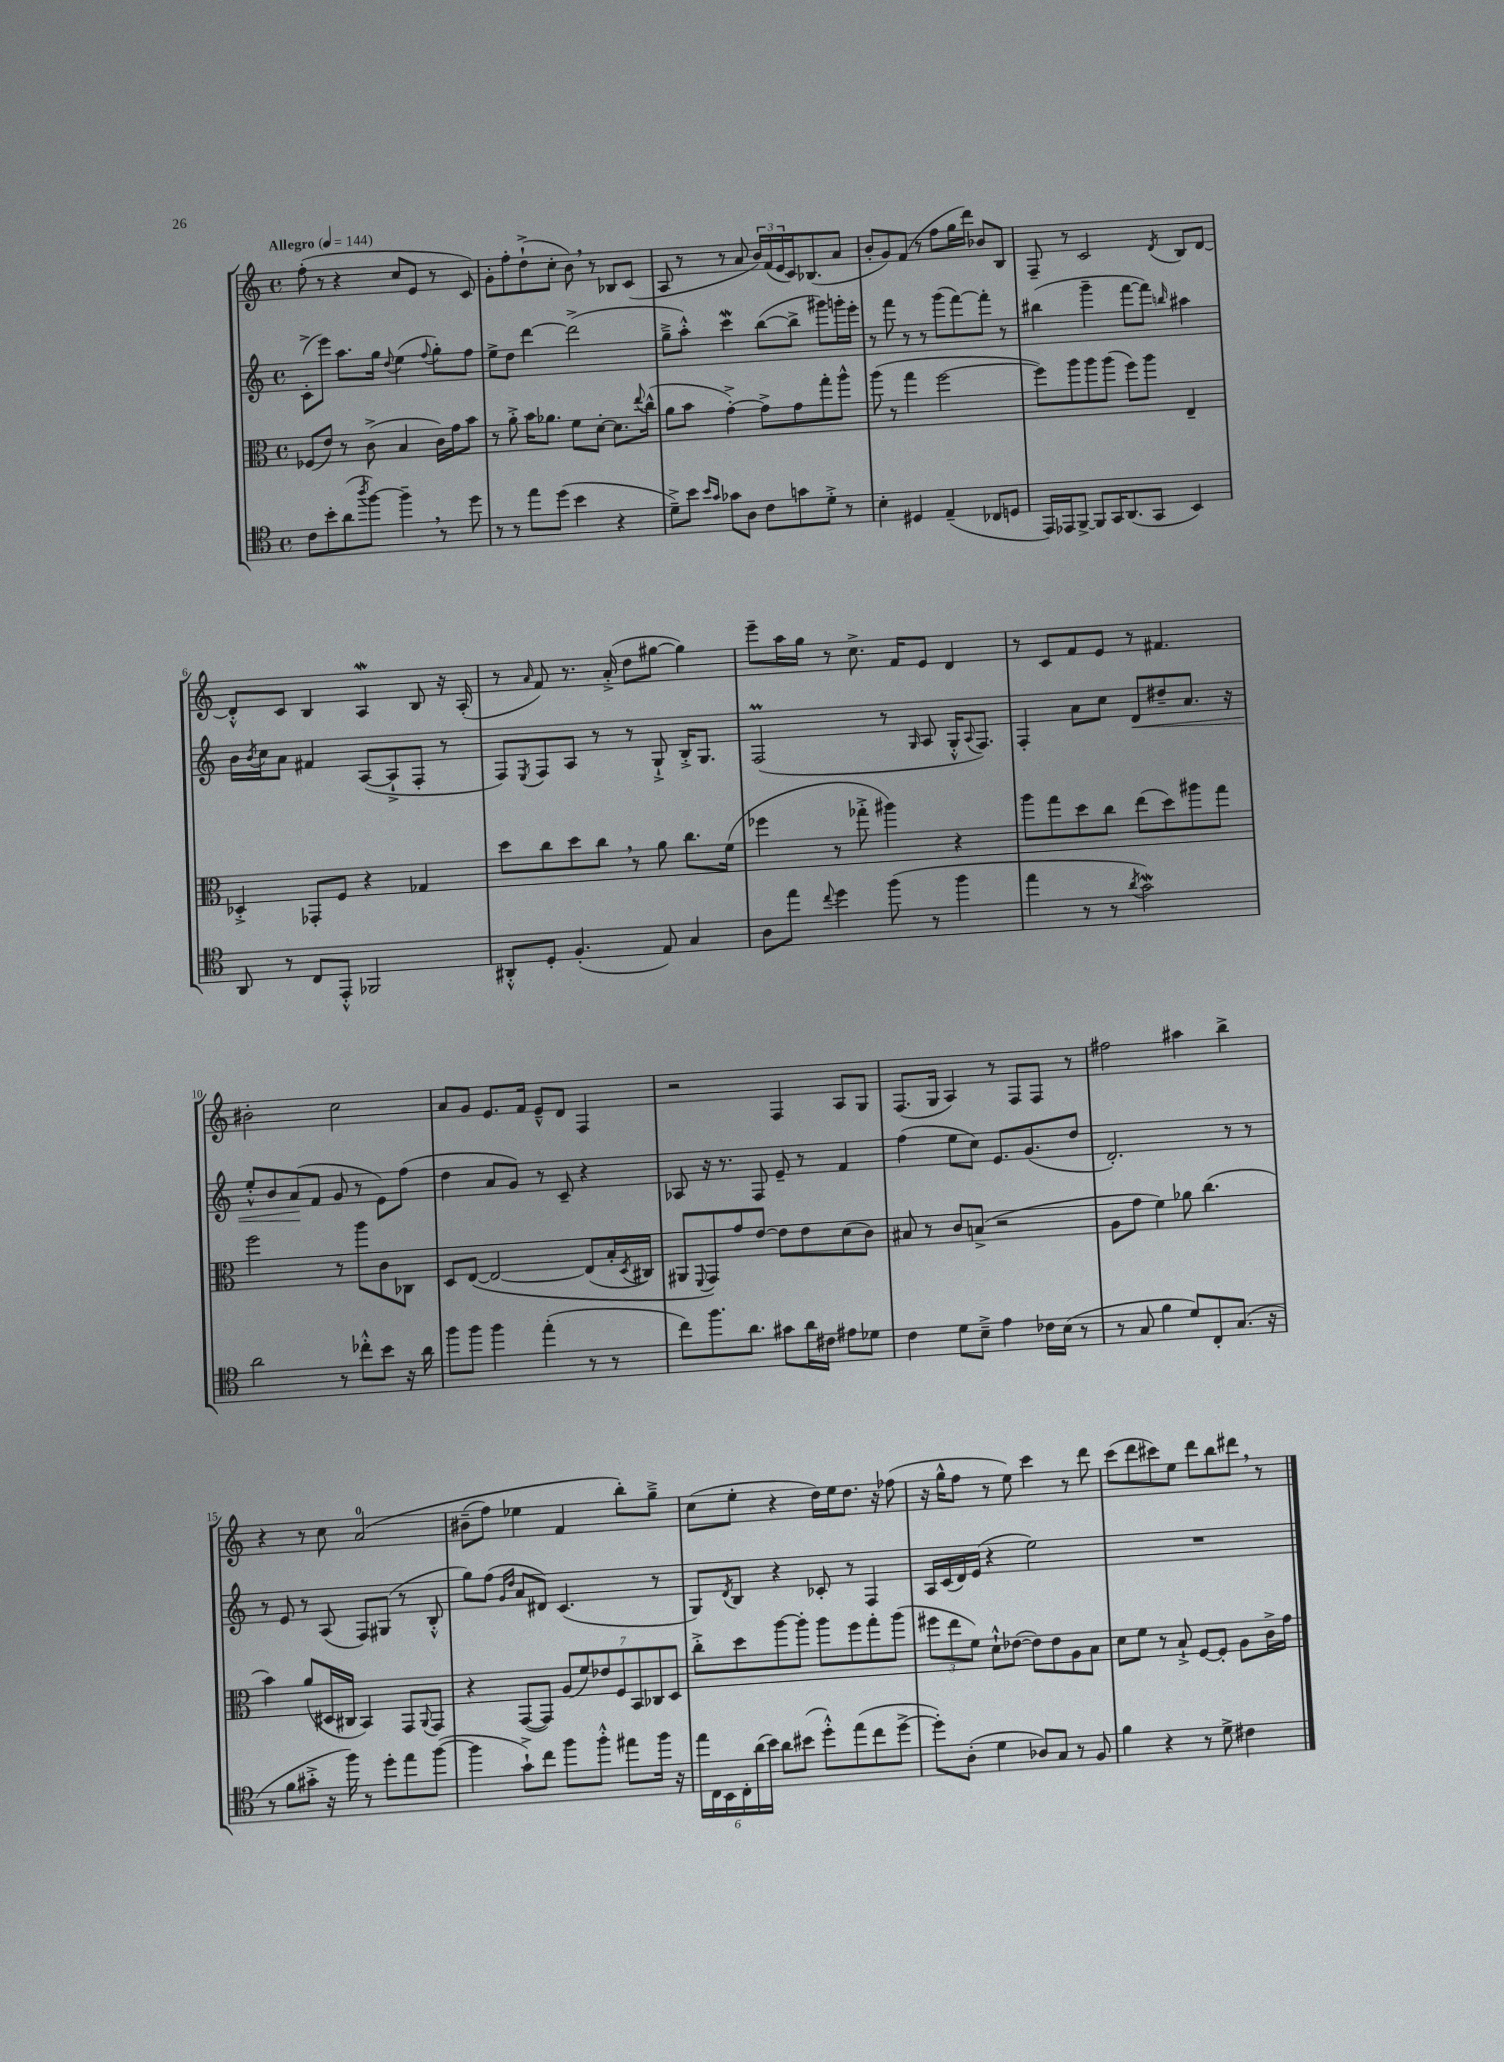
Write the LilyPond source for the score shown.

<<
\new StaffGroup <<
\new Staff = "s0" {
    \clef treble \key c \major \defaultTimeSignature \time 4/4 \tempo "Allegro" 4 = 144
    f''8-.( r8 r4 c''8 e'8 r8 c'8) |
    g'8-. f''8-. d''8-!->( c''8-. b'8) \breathe r8 bes8 c'8( |
    a8 r8 r8 a'8 \tuplet 3/2 { b'16) f'16( e'16 } c'16) bes8.( a'8 |
    b'8-. g'8) f'8( r8 f''8 g''16 d'''16) bes'8 b8 |
    f8-- r8 c'2 \acciaccatura { d'8 } b8 d'8~ |
    d'8-.-^ c'8 b4 a4\mordent b8 r16 a16-.( |
    r8 \grace { a'16 } f'8) r8. a'16-.->( d''8 gis''8~ gis''4) |
    e'''8-- a''16 g''16 r8 c''8.-> f'16 e'8 d'4 |
    r8 c'8 f'8 e'8 r8 fis'4. |
    bis'2-. c''2 |
    a'8 g'8 e'8. f'16 e'8---^ d'8 f4 |
    r2 f4 a8 g8 |
    f8.( g16 a4) r8 f8 f8 r8 |
    fis''2 ais''4 b''4-> |
    r4 r8 c''8 a'2-0\( |
    bis'8--( f''8) ees''4 f'4 b''8-.\) g''8---> |
    c''8( e''8-. r4 d''16) e''16 d''8. r16 fes''8( |
    r16 g''16-^ f''8 r8 e''8) c'''4 r8 d'''8 |
    c'''8( d'''8 cis'''8) e''8 d'''8 b''8 dis'''8 \breathe r8 \bar "|." |
}
\new Staff = "s1" {
    \clef treble \key c \major \defaultTimeSignature \time 4/4
    c'8-.->( e'''8) a''8. g''16 \appoggiatura { d''8 } e''4( \appoggiatura { f''8 } g''8-.) f''8 |
    e''8-> d''8 d'''4~ d'''2->( |
    g''8---> a''8-.-^) c'''4\mordent b''8~( b''8-> gis'''8) g'''16-. e'''16-. |
    r8 f'''8 r8 r8 g'''8( f'''8~) f'''8-. r8 |
    bis''4( g'''4-- f'''8~ f'''8) \grace { b''16 } ais''4 |
    b'16 \acciaccatura { b'8 } c''16 a'8 fis'4 a8~( a8-!-> f8-. r8 |
    f8) \acciaccatura { e8 } f8 a8 r8 r8 g8-!-> b16-.-> g8. |
    f2\prall( r8 \grace { g16 } a8 g16-.-^ \appoggiatura { a8 } f8.) |
    f4-. a'8 c''8 d'8\< dis''8-- a'8. r16 |
    e''8-.-^ b'8 a'8\!( f'8 g'8 r8 e'8) f''8( |
    d''4 a'8 g'8) r8 c'8-- r4 |
    aes8 r16 r8. f8 e'8-- r8 f'4 |
    f''4( e''8 c''8) e'8. g'8.( d''8 |
    d'2.-.) r8 r8 |
    r8 e'8 r8 a8( f8) gis8( r8 b8-.-^ |
    g''8) f''8( \grace { g'16 d''16 } a'8 dis'8) c'4.( r8 |
    g8) \acciaccatura { d'8 } b8 r4 ces'8-. r8 f4 |
    a16 c'16( d'16) e'16( r4 e''2) |
    R1 \bar "|." |
}
\new Staff = "s2" {
    \clef alto \key c \major \defaultTimeSignature \time 4/4
    fes8( e'8) r8 c'8->( b4 c'16) g'16 b'8 |
    r8 a'8-.-> b'16 aes'8. f'8 d'8~-. d'8. \appoggiatura { e''8 } c''16-^( |
    a'8 b'8 g'4~-.->) g'8-> g'8 g''8-. a''8-^ |
    a''8( r8 g''4 f''2~ |
    f''8) a''8 a''8 a''8( f''8) a''8 e4-- |
    des4-.-> ges,8-. f8 r4 ges4 |
    d''8 c''8 d''8 c''8 \breathe r8 a'8 c''8. f'16( |
    fes''4 r8 ges''8-.-> ais''4) r4 |
    a''8 g''8 d''8 c''8 e''8( d''8) ais''8 g''8 |
    f''2 r8 a''8 c'8 ces8 |
    d8 e8~\( e2~ e8( b16-. \acciaccatura { d8 } cis16) |
    ais,8 \appoggiatura { f,8 } g,8\) g'8 e'8~ e'8 e'8 d'8( c'8) |
    bis8 r8 c'8 b8->( r2 |
    a8 g'8 f'4) aes'8 c''4.( |
    b'4) a'8( dis16 cis16 b,4) g,8 \appoggiatura { a,8 } g,8 |
    r4 g,8~( g,8) \tuplet 7/4 { a8( f'8) ees'8 f8 b,8 ces8 d8 } |
    c''8-.-> d''8 a''8~ a''8-. a''8 f''8 g''8-. a''8( |
    \tuplet 3/2 { fis''8 e''8 f'8) } d'8-!-^ ees'8~( ees'8) ees'8 a8 b8 |
    d'8 f'8 r8 b8-!-> f8~ f8-. a8 c'16-> g'16 \bar "|." |
}
\new Staff = "s3" {
    \clef tenor \key c \major \defaultTimeSignature \time 4/4
    c'8 b'8-. a'8( \acciaccatura { a''8 } f''8~) f''4-- \breathe r8 d''8 |
    r8 r8 e''8 d''8( b'4 r4 |
    d'8--->) b'8 \grace { b'16 g'16 } ges'8 a8 c'8 g'8 d'8-.-> r8 |
    b4-. dis4 e4--( ces8 d8 |
    e,16) ees,16 f,8~-> f,8 g,16 a,8.( g,8 b,4) |
    a,8 r8 c8 e,8-.-^ fes,2 |
    ais,8-.-^ d8-. f4.-.( e8) g4 |
    a8 e''8 \appoggiatura { c''8 } d''4 f''8( r8 f''4 |
    e''4 r8 r8 \acciaccatura { a'8 } g'2\mordent) |
    a'2 r8 ces''8-.-^ b'8 r16 a'16 |
    f''8 f''8 f''4 e''4-.( r8 r8 |
    c''8) f''8. a'8. gis'8 a'16 cis'16 eis'8 des'8 |
    c'4 d'8 b8---> e'4 ces'16 b16( r8 |
    r8 g8 f'4 d'8) c8-. g8.( r16 |
    r8 f'8 gis'8-.-> r16 f''16) r8 d''8-. e''8 f''8~( |
    f''4 g'8-!->) c''8 f''8 f''8-.-^ eis''8 f''16 r16 |
    \tuplet 6/4 { e''16 c16 b,16 c16-. a'16( b'16) } a'8 bis'8( d''8-.-^) e''8( c''8 d''8~-> |
    d''8-.) a8-.( d'4 aes8) g8 r8 f8 |
    f'4 r4 r8 d'8-> cis'4 \bar "|." |
}
>>
>>
